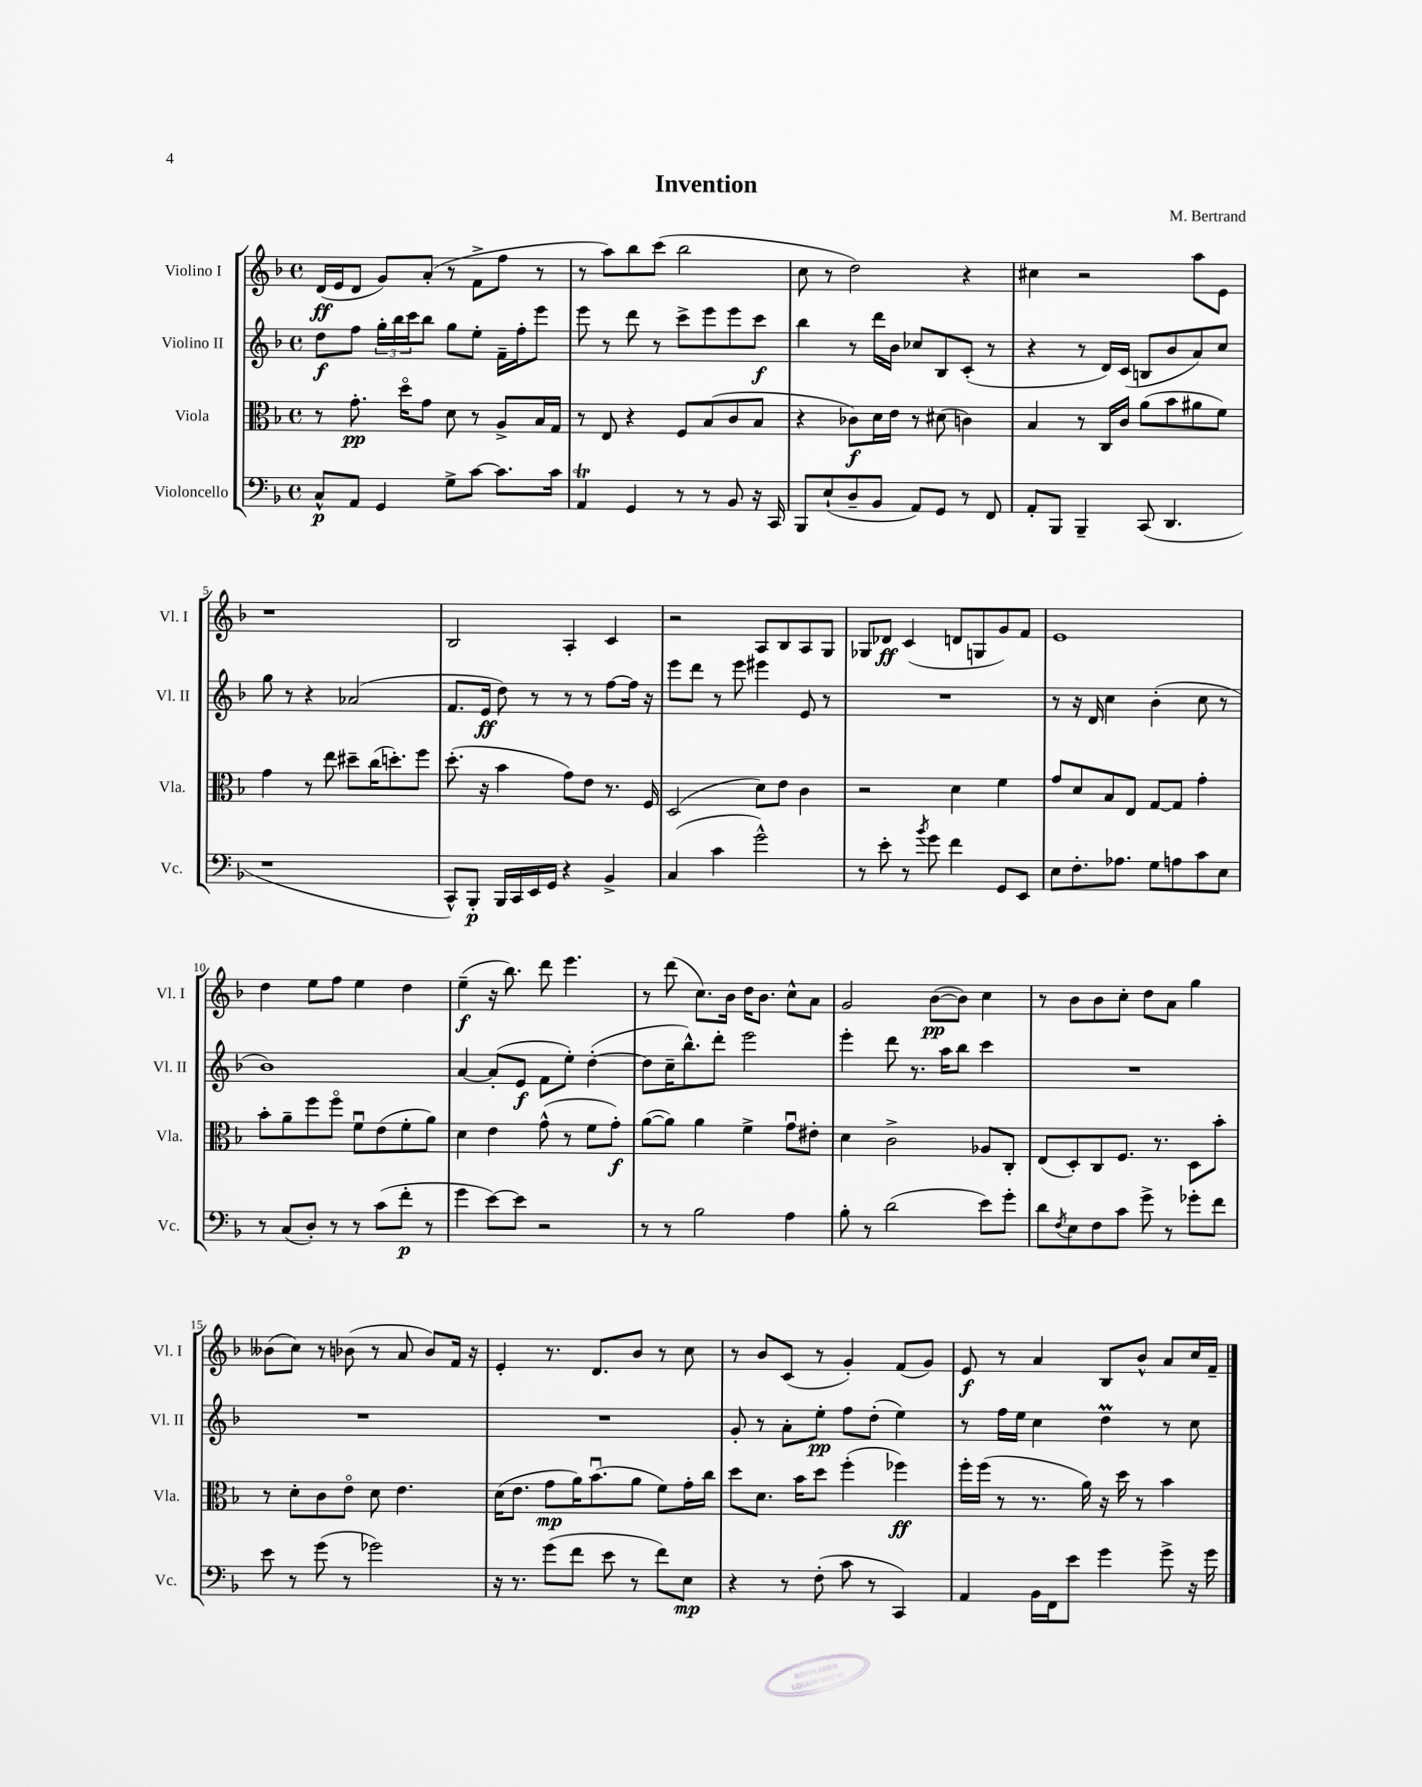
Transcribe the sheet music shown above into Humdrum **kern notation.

**kern	**kern	**kern	**kern
*staff4	*staff3	*staff2	*staff1
*clefF4	*clefC3	*clefG2	*clefG2
*k[b-]	*k[b-]	*k[b-]	*k[b-]
*M4/4	*M4/4	*M4/4	*M4/4
*met(c)	*met(c)	*met(c)	*met(c)
8C^^	8r	8dd	(16d
.	.	.	16e
8AA	8.g'	8ff	8d
4GG	.	24gg'	8g)
.	.	24bb-	.
.	16ddo	.	.
.	.	24ccc	.
.	8g	8bb-	(8a'
8G^	8d	8gg	8r
[8c	8r	8ee'	8f^
8.c]	8A^	16f~	8ff
.	.	16ff'	.
.	16B-	8eee	8r
16c	16G	.	.
=	=	=	=
4AA	8r	8eee	8r
.	8E	8r	8aa)
4GG	4r	8ddd	8bb-
.	.	8r	(8ccc
8r	8F	8ccc^	2bb-
8r	(8B-	8eee	.
8BB-	8c	8eee	.
16r	8B-	8ccc	.
16CC	.	.	.
=	=	=	=
8BBB-	4r	4bb-	8cc
(8E`	.	.	8r
8D~	8c-)	8r	2dd)
8BB-	16d	16ddd	.
.	16e	16b-	.
8AA)	8r	8cc-	.
8GG	(8d#	8B-	.
8r	4c)	(8c'	4r
8FF	.	8r	.
=	=	=	=
8AA'	4B-	4r	4cc#
8BBB-	.	.	.
4BBB-~	8r	8r	2r
.	16C	16d)	.
.	16c	(16c	.
(8CC	(8a	8B	.
4.DD	8b-	8b-	.
.	8a#	8a)	8aa
.	8f)	8cc	8e
=	=	=	=
1r	4g	8gg	1r
.	.	8r	.
.	8r	4r	.
.	8ee	.	.
.	8dd#~	(2a-	.
.	(16cc	.	.
.	8.dd')	.	.
.	8ff	.	.
=	=	=	=
8CC^^)	(8.dd'	8.f	2B-
8BBB-'	.	.	.
.	16r	16e	.
16BBB-	4b-	8dd)	.
16CC	.	.	.
16EE	.	8r	.
16GG	.	.	.
4r	8g)	8r	4A'
.	8e	8r	.
4BB-^	8.r	[8ff	4c
.	.	16ff]	.
.	16F	16r	.
=	=	=	=
(4C	(2D	8eee	2r
.	.	8ddd	.
4c	.	8r	.
.	.	8eee	.
2g^^)	8d)	4eee#	8A
.	8e	.	8B-
.	4c	8e	8A
.	.	8r	8G
=	=	=	=
8r	2r	1r	8G-
8e'	.	.	8d-
8r	.	.	(4c
8qb-	.	.	.
8g	.	.	.
4f	4d	.	8d
.	.	.	8G
8GG	4f	.	8g)
8EE	.	.	8f
=	=	=	=
8E	8g	8r	1e
8.F'	8d	16r	.
.	.	16d	.
.	8B-	4cc	.
8.A-	.	.	.
.	8E	.	.
8G	[8G	(4b-'	.
8A	8G]	.	.
8c	4g'	8cc	.
8E	.	8r	.
=	=	=	=
8r	8b-'	1b-)	4dd
(8C	8a~	.	.
8D')	8ff	.	8ee
8r	8ffo	.	8ff
8r	8fu	.	4ee
(8c	(8e	.	.
8f'	8f'	.	4dd
8r	8a)	.	.
=	=	=	=
4g	4d	[4a	(4ee~
[8e)	4e	(8a']	16r
.	.	.	8.bb-)
8e]	.	8e	.
2r	(8g^^	8f	8ddd
.	8r	8ee')	4.eee
.	8f	([4dd'	.
.	8g')	.	.
=	=	=	=
8r	([8a	8dd]	8r
8r	8a])	16cc~	(8ddd
.	.	8.bb-^^)	.
2B-	4a	.	8.cc)
.	.	8ddd'	.
.	.	.	16b-
.	4f^	2eee	16dd
.	.	.	8.b-
4A	8gu	.	8cc^^
.	8e#'	.	8a
=	=	=	=
8B-'	4d	4eee'	2g
8r	.	.	.
(2d	2c^	8ddd	.
.	.	8.r	.
.	.	.	([8b-
.	.	16aa	.
.	.	8bb-	8b-])
8e)	8A-	4ccc	4cc
8g'	8C'	.	.
=	=	=	=
8d	(8E	1r	8r
8qF	.	.	.
8E	8D')	.	8b-
8F	8C	.	8b-
8c	8.F	.	8cc'
8g^	.	.	8dd
.	8.r	.	.
8r	.	.	8a
8g-'	8D	.	4gg
8f	8b-'	.	.
=	=	=	=
8e	8r	1r	(8b--
8r	8d'	.	8cc)
(8g	8c	.	8r
8r	8eo	.	(8b-
2g-)	8d	.	8r
.	4.e	.	8a
.	.	.	8b-)
.	.	.	16f
.	.	.	16r
=	=	=	=
16r	(16d	1r	4e'
8.r	8.e	.	.
(8g	8g	.	8.r
8f	16a)	.	.
.	(8.b-u	.	8.d
8e	.	.	.
8r	8a	.	8b-
8f)	8f)	.	8r
8E	16g'	.	8cc
.	16cc	.	.
=	=	=	=
4r	8dd	8g'	8r
.	8.d	8r	8b-
8r	.	8a'	(8c
.	16b-	.	.
(8F'	8dd	8ee'	8r
8c	(4ff'	8ff	4g')
8r	.	(8dd'	.
4CC)	4ff-)	4ee)	(8f
.	.	.	8g)
=	=	=	=
4AA	16ff'	8r	8e
.	(16ff	.	.
.	8r	16ff	8r
.	.	16ee	.
16BB-	8.r	4cc	4a
16FF	.	.	.
8e	.	.	.
.	16a)	.	.
4g	16r	4dd	8B-
.	16dd	.	.
.	8r	.	8b-^^
8g^	4b-	8r	8a
16r	.	8cc	16cc
16g	.	.	16f~
==	==	==	==
*-	*-	*-	*-
